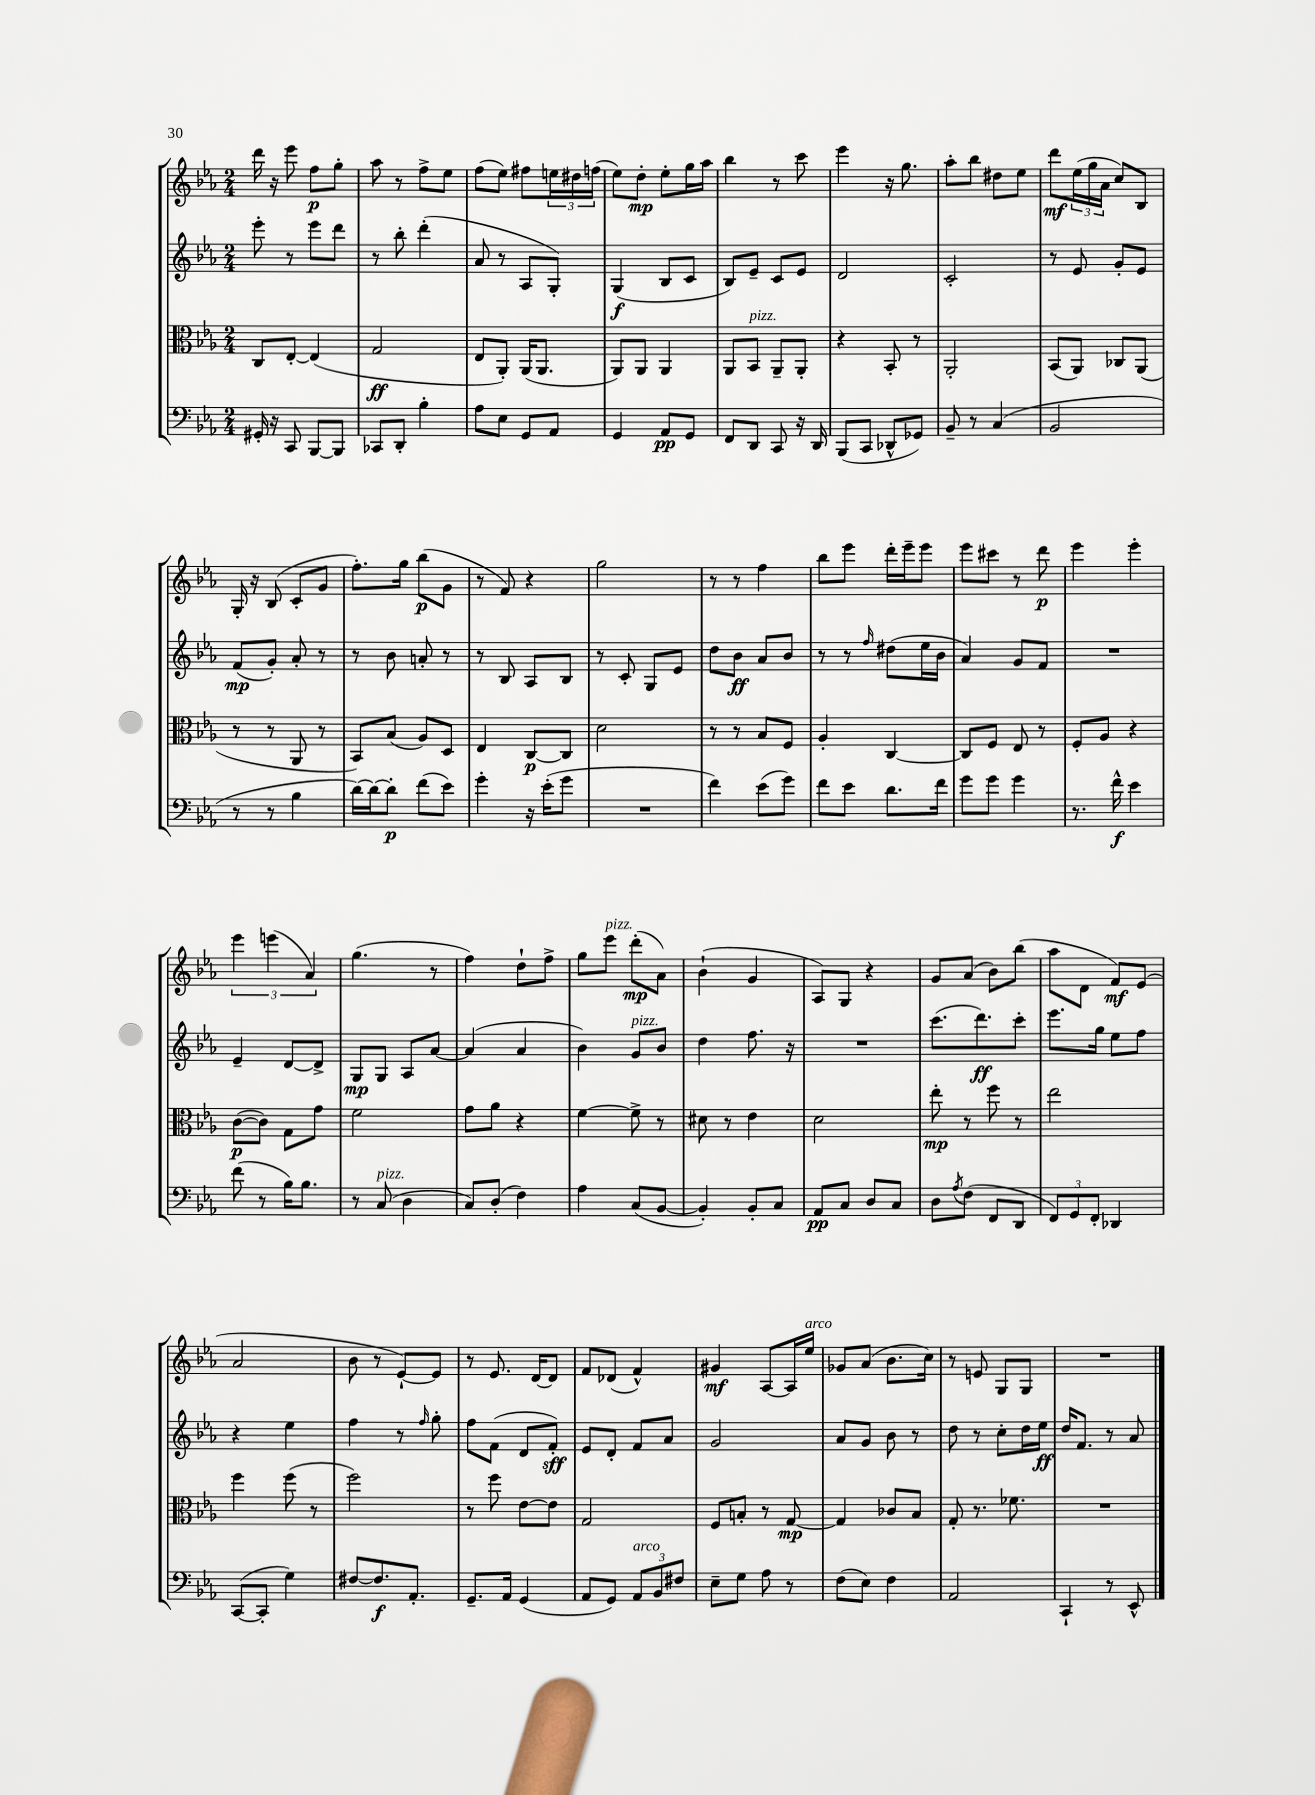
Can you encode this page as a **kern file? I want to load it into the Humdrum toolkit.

**kern	**dynam	**kern	**dynam	**kern	**dynam	**kern	**dynam
*part4	*part4	*part3	*part3	*part2	*part2	*part1	*part1
*staff4	*staff4	*staff3	*staff3	*staff2	*staff2	*staff1	*staff1
*clefF4	*	*clefC3	*	*clefG2	*	*clefG2	*
*k[b-e-a-]	*	*k[b-e-a-]	*	*k[b-e-a-]	*	*k[b-e-a-]	*
*M2/4	*	*M2/4	*	*M2/4	*	*M2/4	*
=28	=28	=28	=28	=28	=28	=28	=28
16GG#X'/	.	8C/L	.	8eee-'\	.	16ddd\	.
16r	.	.	.	.	.	16r	.
8CC/	.	[8E-'/J	.	8r	.	8eee-\	.
[8BBB-/L	.	(4E-/]	.	8eee-\L	.	8ff\L	p
8BBB-/J]	.	.	.	8ddd\J	.	8gg'\J	.
=29	=29	=29	=29	=29	=29	=29	=29
8CC-X/L	.	2G/	ff	8r	.	8aa-\	.
8DD'/J	.	.	.	8bb-'\	.	8r	.
4B-'\	.	.	.	(4ddd'\	.	8ff^\L	.
.	.	.	.	.	.	8ee-\J	.
=30	=30	=30	=30	=30	=30	=30	=30
8A-\L	.	8E-/L	.	8a-/	.	(8ff\L	.
8E-\J	.	8AA-'/J)	.	8r	.	8ee-\J)	.
8GG/L	.	(16AA-/KL	.	8A-/L	.	8ff#X\L	.
.	.	8.AA-/J	.	.	.	.	.
8AA-/J	.	.	.	8G'/J)	.	24een\L	.
.	.	.	.	.	.	24dd#X\	.
.	.	.	.	.	.	(24ffn\JJ	.
=31	=31	=31	=31	=31	=31	=31	=31
4GG/	.	8AA-/L)	.	(4G/	f	8ee-\L)	.
.	.	8AA-/J	.	.	.	8dd'\J	mp
8AA-/L	pp	4AA-/	.	8B-/L	.	8ee-'\L	.
8GG/J	.	.	.	8c/J	.	16gg\L	.
.	.	.	.	.	.	16aa-\JJ	.
=32	=32	=32	=32	=32	=32	=32	=32
8FF/L	.	8AA-/L	.	8B-/L)	.	4bb-\	.
!	!	!LO:TX:a:i:t=pizz.	!	!	!	!	!
8DD/J	.	8BB-/J	.	8e-~/J	.	.	.
8CC/	.	8AA-~/L	.	8c/L	.	8r	.
16r	.	8AA-'/J	.	8e-/J	.	8ccc\	.
16DD/	.	.	.	.	.	.	.
=33	=33	=33	=33	=33	=33	=33	=33
(8BBB-/L	.	4r	.	2d/	.	4eee-\	.
8CC/J	.	.	.	.	.	.	.
8DD-X^^/L	.	8BB-'/	.	.	.	16r	.
.	.	.	.	.	.	8.gg\	.
8GG-X/J)	.	8r	.	.	.	.	.
=34	=34	=34	=34	=34	=34	=34	=34
8BB-~/	.	2AA-'/	.	2c'/	.	8aa-'\L	.
8r	.	.	.	.	.	8bb-\J	.
(4C/	.	.	.	.	.	8dd#X\L	.
.	.	.	.	.	.	8ee-\J	.
=35	=35	=35	=35	=35	=35	=35	=35
2BB-/	.	(8BB-/L	.	8r	.	8ddd\L	mf
.	.	8AA-/J)	.	8e-/	.	(24ee-\L	.
.	.	.	.	.	.	24gg\	.
.	.	.	.	.	.	24a-\JJ	.
.	.	8C-X/L	.	8g'/L	.	8cc/L)	.
.	.	(8AA-/J	.	8e-/J	.	8B-/J	.
!!LO:LB:g=z
=36	=36	=36	=36	=36	=36	=36	=36
8r	.	8r	.	(8f/L	mp	16G'/	.
.	.	.	.	.	.	16r	.
8r	.	8r	.	8g'/J)	.	(8B-/	.
4B-\	.	8AA-/	.	8a-'/	.	8c'/L	.
.	.	8r	.	8r	.	8g/J	.
=37	=37	=37	=37	=37	=37	=37	=37
[16d\LL)	.	8BB-/L)	.	8r	.	8.ff'\L)	.
16d\J_	.	.	.	.	.	.	.
8d'\J]	p	(8B-/J	.	8b-\	.	.	.
.	.	.	.	.	.	16gg\Jk	.
(8f\L	.	8A-/L)	.	8an'/	.	(8bb-\L	p
8e-\J)	.	8D/J	.	8r	.	8g\J	.
=38	=38	=38	=38	=38	=38	=38	=38
4g'\	.	4E-/	.	8r	.	8r	.
.	.	.	.	8B-/	.	8f/)	.
16r	.	[8C/L	p	8A-/L	.	4r	.
(16e-'\KL	.	.	.	.	.	.	.
8g\J	.	8C/J]	.	8B-/J	.	.	.
=39	=39	=39	=39	=39	=39	=39	=39
2r	.	2d\	.	8r	.	2gg\	.
.	.	.	.	8c'/	.	.	.
.	.	.	.	8G/L	.	.	.
.	.	.	.	8e-/J	.	.	.
=40	=40	=40	=40	=40	=40	=40	=40
4f\)	.	8r	.	8dd\L	.	8r	.
.	.	8r	.	8b-\J	ff	8r	.
(8e-\L	.	8B-/L	.	8a-/L	.	4ff\	.
8g\J)	.	8F/J	.	8b-/J	.	.	.
=41	=41	=41	=41	=41	=41	=41	=41
8f\L	.	4A-'/	.	8r	.	8bb-\L	.
8e-\J	.	.	.	8r	.	8eee-\J	.
.	.	.	.	16qqff/	.	.	.
8.d\L	.	[4C/	.	(8dd#X\L	.	16ddd'\LL	.
.	.	.	.	.	.	16eee-~\J	.
.	.	.	.	16ee-\L	.	8eee-\J	.
16f\Jk	.	.	.	16b-\JJ	.	.	.
=42	=42	=42	=42	=42	=42	=42	=42
8g\L	.	8C/L]	.	4a-/)	.	8eee-\L	.
8g\J	.	8F/J	.	.	.	8ccc#X\J	.
4g\	.	8E-/	.	8g/L	.	8r	.
.	.	8r	.	8f/J	.	8ddd\	p
=43	=43	=43	=43	=43	=43	=43	=43
8.r	.	8F'/L	.	2r	.	4eee-\	.
.	.	8A-/J	.	.	.	.	.
16f^^\	f	.	.	.	.	.	.
4e-\	.	4r	.	.	.	4eee-'\	.
!!LO:LB:g=z
=44	=44	=44	=44	=44	=44	=44	=44
(8f\	.	([8c\L	p	4e-~/	.	6eee-\	.
8r	.	8c\J])	.	.	.	.	.
.	.	.	.	.	.	(6eeen\	.
16B-\KL)	.	8G\L	.	[8d/L	.	.	.
8.B-\J	.	.	.	.	.	.	.
.	.	.	.	.	.	6a-/)	.
.	.	8g\J	.	8d^/J]	.	.	.
=45	=45	=45	=45	=45	=45	=45	=45
8r	.	2f\	.	8G/L	mp	(4.gg\	.
!LO:TX:a:i:t=pizz.	!	!	!	!	!	!	!
(8C/	.	.	.	8G/J	.	.	.
4D\	.	.	.	8A-/L	.	.	.
.	.	.	.	[8a-/J	.	8r	.
=46	=46	=46	=46	=46	=46	=46	=46
8C/L)	.	8g\L	.	(4a-/]	.	4ff\)	.
(8D'/J	.	8a-\J	.	.	.	.	.
4F\)	.	4r	.	4a-/	.	8dd`\L	.
.	.	.	.	.	.	8ff^\J	.
=47	=47	=47	=47	=47	=47	=47	=47
4A-\	.	[4f\	.	4b-\)	.	8gg\L	.
!	!	!	!	!	!	!LO:TX:a:i:t=pizz.	!
.	.	.	.	.	.	8eee-\J	.
!	!	!	!	!LO:TX:a:i:t=pizz.	!	!	!
(8C/L	.	8f^\]	.	8g/L	.	(8ddd'\L	mp
[8BB-/J	.	8r	.	8b-/J	.	8a-\J)	.
=48	=48	=48	=48	=48	=48	=48	=48
4BB-'/])	.	8d#X\	.	4dd\	.	(4b-`\	.
.	.	8r	.	.	.	.	.
8BB-'/L	.	4e-\	.	8.ff\	.	4g/	.
8C/J	.	.	.	.	.	.	.
.	.	.	.	16r	.	.	.
=49	=49	=49	=49	=49	=49	=49	=49
8AA-/L	pp	2d\	.	2r	.	8A-/L)	.
8C/J	.	.	.	.	.	8G/J	.
8D/L	.	.	.	.	.	4r	.
8C/J	.	.	.	.	.	.	.
=50	=50	=50	=50	=50	=50	=50	=50
8D\L	.	8ee-'\	mp	(8.ccc\L	.	8g/L	.
8qA-/	.	.	.	.	.	.	.
(8F\J	.	8r	.	.	.	(8a-/J	.
.	.	.	.	8.ddd\)	ff	.	.
8FF/L	.	8ff\	.	.	.	8b-\L)	.
8DD/J	.	8r	.	8ccc'\J	.	(8bb-\J	.
=51	=51	=51	=51	=51	=51	=51	=51
12FF/L)	.	2ee-\	.	8.eee-\L	.	8aa-\L	.
12GG/	.	.	.	.	.	.	.
.	.	.	.	.	.	8d\J	.
12FF'/J	.	.	.	.	.	.	.
.	.	.	.	16gg\Jk	.	.	.
4DD-X/	.	.	.	8ee-\L	.	8f/L)	mf
.	.	.	.	8ff\J	.	(8e-/J	.
!!LO:LB:g=z
=52	=52	=52	=52	=52	=52	=52	=52
([8CC/L	.	4ff\	.	4r	.	2a-/	.
8CC'/J]	.	.	.	.	.	.	.
4G\)	.	(8ff\	.	4ee-\	.	.	.
.	.	8r	.	.	.	.	.
=53	=53	=53	=53	=53	=53	=53	=53
[8F#X/L	.	2ff\)	.	4ff\	.	8b-\	.
8.F#/]	f	.	.	.	.	8r	.
.	.	.	.	8r	.	[8e-`/L)	.
8.AA-'/J	.	.	.	.	.	.	.
.	.	.	.	16qqff/	.	.	.
.	.	.	.	8gg'\	.	8e-/J]	.
=54	=54	=54	=54	=54	=54	=54	=54
8.GG~/L	.	8r	.	8ff\L	.	8r	.
.	.	8ff\	.	(8f\J	.	8.e-/	.
16AA-/Jk	.	.	.	.	.	.	.
(4GG/	.	[8e-\L	.	8d/L	.	.	.
.	.	.	.	.	.	[16d/KL	.
.	.	8e-\J]	.	8f'/J)	sff	8d/J]	.
=55	=55	=55	=55	=55	=55	=55	=55
8AA-/L	.	2G/	.	8e-/L	.	8f/L	.
8GG/J)	.	.	.	8d'/J	.	(8d-X/J	.
!LO:TX:a:i:t=arco	!	!	!	!	!	!	!
12AA-/L	.	.	.	8f/L	.	4f^^/)	.
12BB-/	.	.	.	.	.	.	.
.	.	.	.	8a-/J	.	.	.
12F#X/J	.	.	.	.	.	.	.
=56	=56	=56	=56	=56	=56	=56	=56
8E-~\L	.	8F/L	.	2g/	.	4g#X/	mf
8G\J	.	8Bn'/J	.	.	.	.	.
8A-\	.	8r	.	.	.	[8A-/L	.
8r	.	[8G/	mp	.	.	16A-/L]	.
!	!	!	!	!	!	!LO:TX:a:i:t=arco	!
.	.	.	.	.	.	16ee-/JJ	.
=57	=57	=57	=57	=57	=57	=57	=57
(8F\L	.	4G/]	.	8a-/L	.	8g-X/L	.
8E-\J)	.	.	.	8g/J	.	(8a-/J	.
4F\	.	8c-X/L	.	8b-\	.	8.b-\L	.
.	.	8B-/J	.	8r	.	.	.
.	.	.	.	.	.	16cc\Jk)	.
=58	=58	=58	=58	=58	=58	=58	=58
2AA-/	.	8G'/	.	8dd\	.	8r	.
.	.	8.r	.	8r	.	8en/	.
.	.	.	.	8cc'\L	.	8G/L	.
.	.	8.f-X\	.	.	.	.	.
.	.	.	.	16dd\L	.	8G/J	.
.	.	.	.	16ee-\JJ	ff	.	.
=59	=59	=59	=59	=59	=59	=59	=59
4CC`/	.	2r	.	16dd/KL	.	2r	.
.	.	.	.	8.f/J	.	.	.
8r	.	.	.	8r	.	.	.
8EE-^^/	.	.	.	8a-/	.	.	.
==	==	==	==	==	==	==	==
*-	*-	*-	*-	*-	*-	*-	*-
